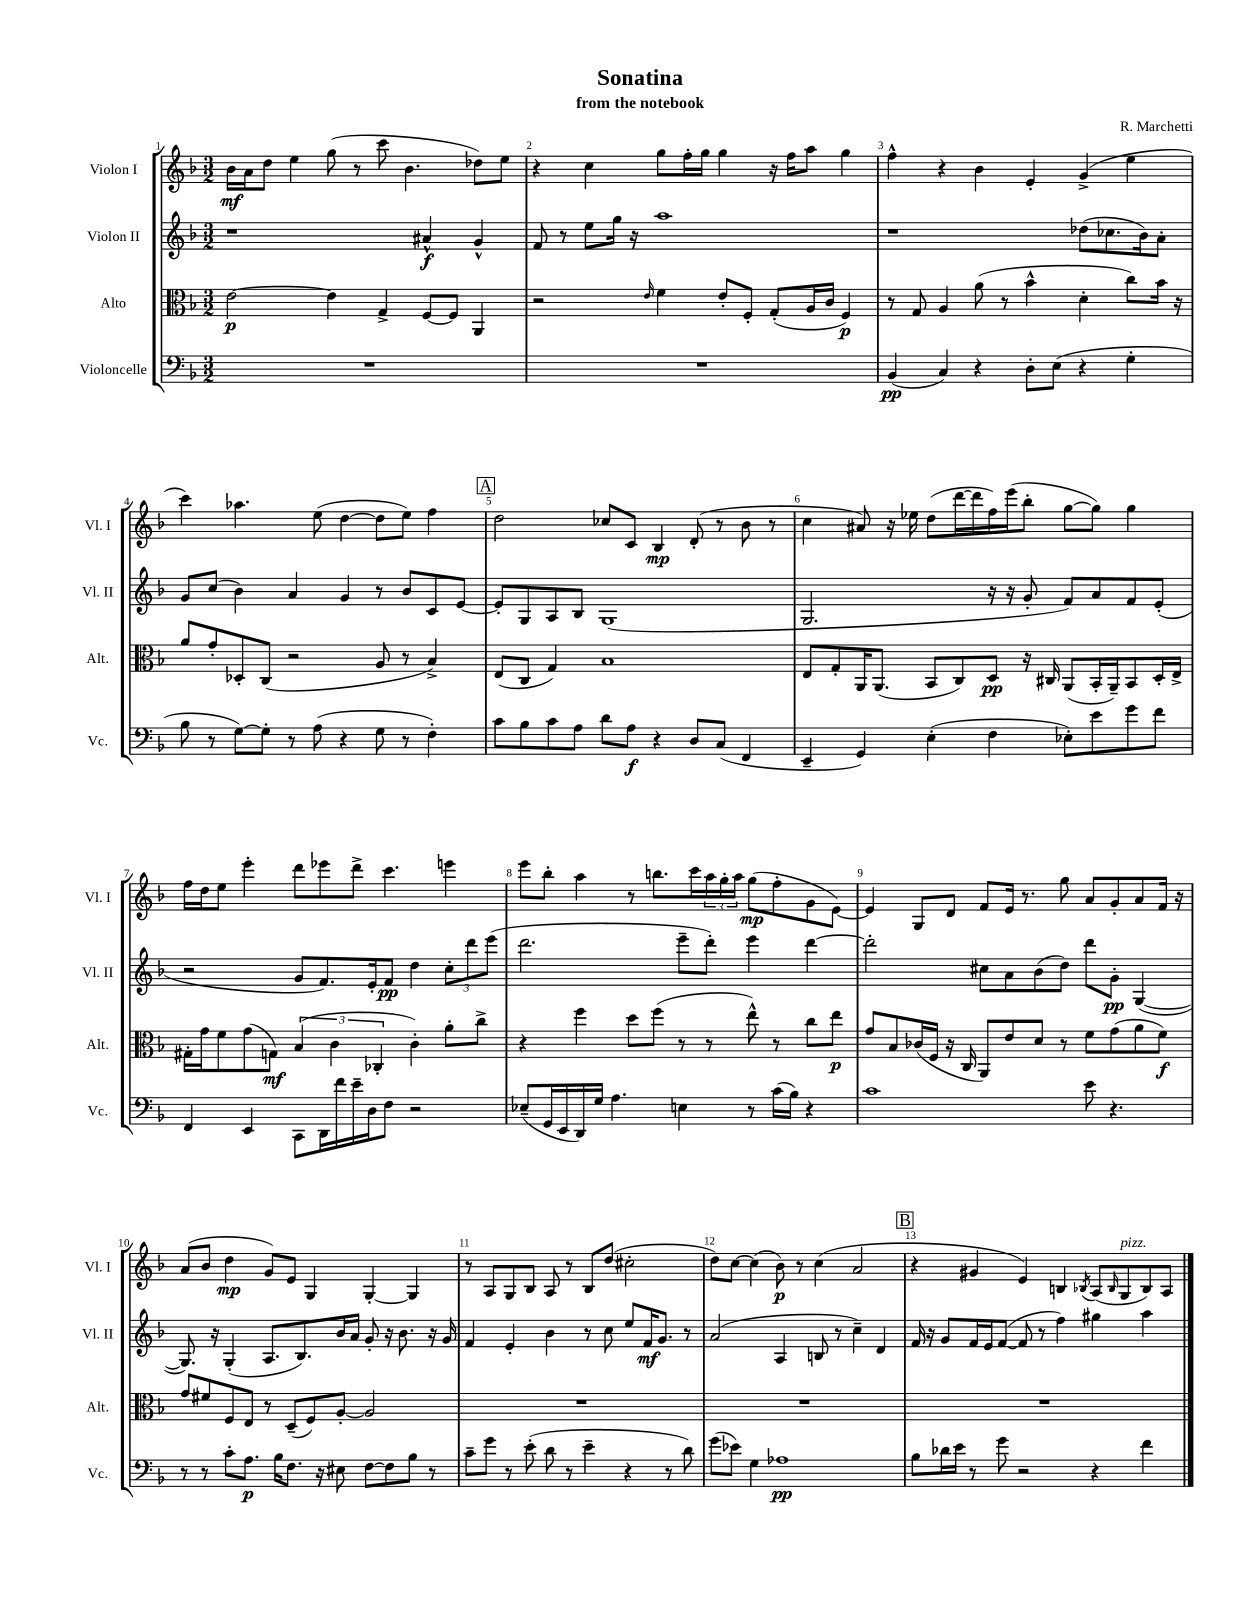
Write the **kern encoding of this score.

**kern	**kern	**kern	**kern
*staff4	*staff3	*staff2	*staff1
*clefF4	*clefC3	*clefG2	*clefG2
*k[b-]	*k[b-]	*k[b-]	*k[b-]
*M3/2	*M3/2	*M3/2	*M3/2
1.r	[2e	1r	16b-
.	.	.	16a
.	.	.	8dd
.	.	.	4ee
.	4e]	.	(8gg
.	.	.	8r
.	4G^	.	8ccc
.	.	.	4.b-
.	[8F	4a#^^	.
.	8F]	.	.
.	4AA	4g^^	8dd-)
.	.	.	8ee
=	=	=	=
1.r	2r	8f	4r
.	.	8r	.
.	.	8ee	4cc
.	.	16gg	.
.	.	16r	.
.	16qqe	.	.
.	4f	1aa	8gg
.	.	.	16ff'
.	.	.	16gg
.	8e'	.	4gg
.	8F'	.	.
.	(8G'	.	16r
.	.	.	16ff
.	16A	.	8aa
.	16c	.	.
.	4F)	.	4gg
=	=	=	=
(4BB-	8r	1r	4ff^^
.	8G	.	.
4C)	4A	.	4r
4r	(8a	.	4b-
.	8r	.	.
8D'	4b-^^	.	4e'
(8E	.	.	.
4r	4d'	(8dd-	(4g^
.	.	8.cc-	.
4G'	8cc)	.	4ee
.	.	16b-)	.
.	16b-	8a'	.
.	16r	.	.
=	=	=	=
8B-	8a	8g	4ccc)
8r	8g'	(8cc	.
[8G)	8D-'	4b-)	4.aa-
8G']	(8C	.	.
8r	2r	4a	.
(8A	.	.	(8ee
4r	.	4g	[4dd
8G	8A	8r	8dd]
8r	8r	8b-	8ee)
4F')	4B-^)	8c	4ff
.	.	[8e	.
=	=	=	=
8c	(8E	8e']	2dd
8B-	8C	8G	.
8c	4G)	8A	.
8A	.	8B-	.
8d	1B-	(1G	8cc-
8A	.	.	8c
4r	.	.	4B-
8D	.	.	(8d'
(8C	.	.	8r
4FF	.	.	8b-
.	.	.	8r
=	=	=	=
4EE~	8E	2.G	4cc
.	8G'	.	.
4GG)	16AA	.	8a#)
.	(8.AA	.	.
.	.	.	16r
.	.	.	16ee-
(4E'	8BB-	.	(8dd
.	8C)	.	[16ddd
.	.	.	16ddd]
4F	8D	16r	16ff)
.	.	16r	(16eee
.	16r	8g'	8bb-'
.	16C#	.	.
8E-')	(8AA	8f)	[8gg
8e	16BB-'	8a	8gg])
.	16AA~)	.	.
8g	8BB-	8f	4gg
8f	16D'	(8e'	.
.	16E^	.	.
=	=	=	=
4FF	16G#'	2r	16ff
.	16g	.	16dd
.	8f	.	8ee
4EE	(8g	.	4eee'
.	8G)	.	.
8CC	(6B-	8g	8ddd
16DD	.	8.f)	8eee-
.	6c	.	.
16f	.	.	.
16e~	.	.	8ddd^
16D	.	16e'	.
.	6C-'	.	.
8F	.	8f	4.ccc
2r	4c')	4dd	.
.	8a'	12cc'	4eee
.	.	12ddd	.
.	8cc^	.	.
.	.	(12eee	.
=	=	=	=
(8E-~	4r	2.ddd	8eee
16GG	.	.	8bb-'
16EE	.	.	.
16DD)	4ff	.	4aa
16G	.	.	.
4.A	.	.	.
.	8dd	.	8r
.	(8ff	.	8.bb
4E	8r	8eee~	.
.	.	.	16ccc
.	8r	8ddd')	24aa
.	.	.	24gg'
.	.	.	24aa
8r	8ee^^)	4eee	(8gg
(16c	8r	.	8ff'
16B-)	.	.	.
4r	8cc	[4ddd	8g
.	8ee	.	[8e)
=	=	=	=
1c	8g	2ddd']	4e]
.	8B-	.	.
.	(16c-	.	8G
.	16F	.	.
.	16r	.	8d
.	16C	.	.
.	8AA)	8cc#	8f
.	8e	8a	16e
.	.	.	8.r
.	8d	(8b-	.
.	8r	8dd)	8gg
8e	8f	8ddd	8a
4.r	(8g	8g'	8g'
.	8a	([4G	8a
.	8f)	.	16f
.	.	.	16r
=	=	=	=
8r	8g	8.G])	(8a
8r	8f#	.	8b-
.	.	16r	.
8c'	8F	(4G'	4dd
8.A	8E	.	.
.	8r	8.A	8g)
16B-	.	.	.
8.F	(8D~	.	8e
.	.	8.B-)	.
.	8F)	.	4G
16r	.	.	.
8E#	[8A'	16b-	.
.	.	16a	.
[8F	2A]	8g'	[4G'
8F]	.	16r	.
.	.	8.b-	.
8B-	.	.	4G]
8r	.	16r	.
.	.	16g	.
=	=	=	=
8c~	1.r	4f	8r
8g	.	.	8A
8r	.	4e'	8G
(8e'	.	.	8B-
8d	.	4b-	8A
8r	.	.	8r
4e~	.	8r	8B-
.	.	8cc	(8dd
4r	.	8ee	2cc#'
.	.	16f	.
.	.	8.g	.
8r	.	.	.
8d)	.	8r	.
=	=	=	=
(8g	1.r	(2a	8dd)
8e-)	.	.	[8cc
4G	.	.	(4cc]
1A-	.	4A	8b-)
.	.	.	8r
.	.	8B	(4cc
.	.	8r	.
.	.	4cc~)	2a
.	.	4d	.
=	=	=	=
8B-	1.r	16f	4r
.	.	16r	.
16d-	.	8g	.
16e	.	.	.
8r	.	16f	4g#
.	.	16e	.
8g	.	([8f	.
2r	.	8f]	4e)
.	.	8r	.
.	.	4ff)	4B
.	.	.	8qB-
4r	.	4gg#	(8A
.	.	.	16qqB-
.	.	.	8G
4f	.	4aa	8B-)
.	.	.	8A
==	==	==	==
*-	*-	*-	*-
